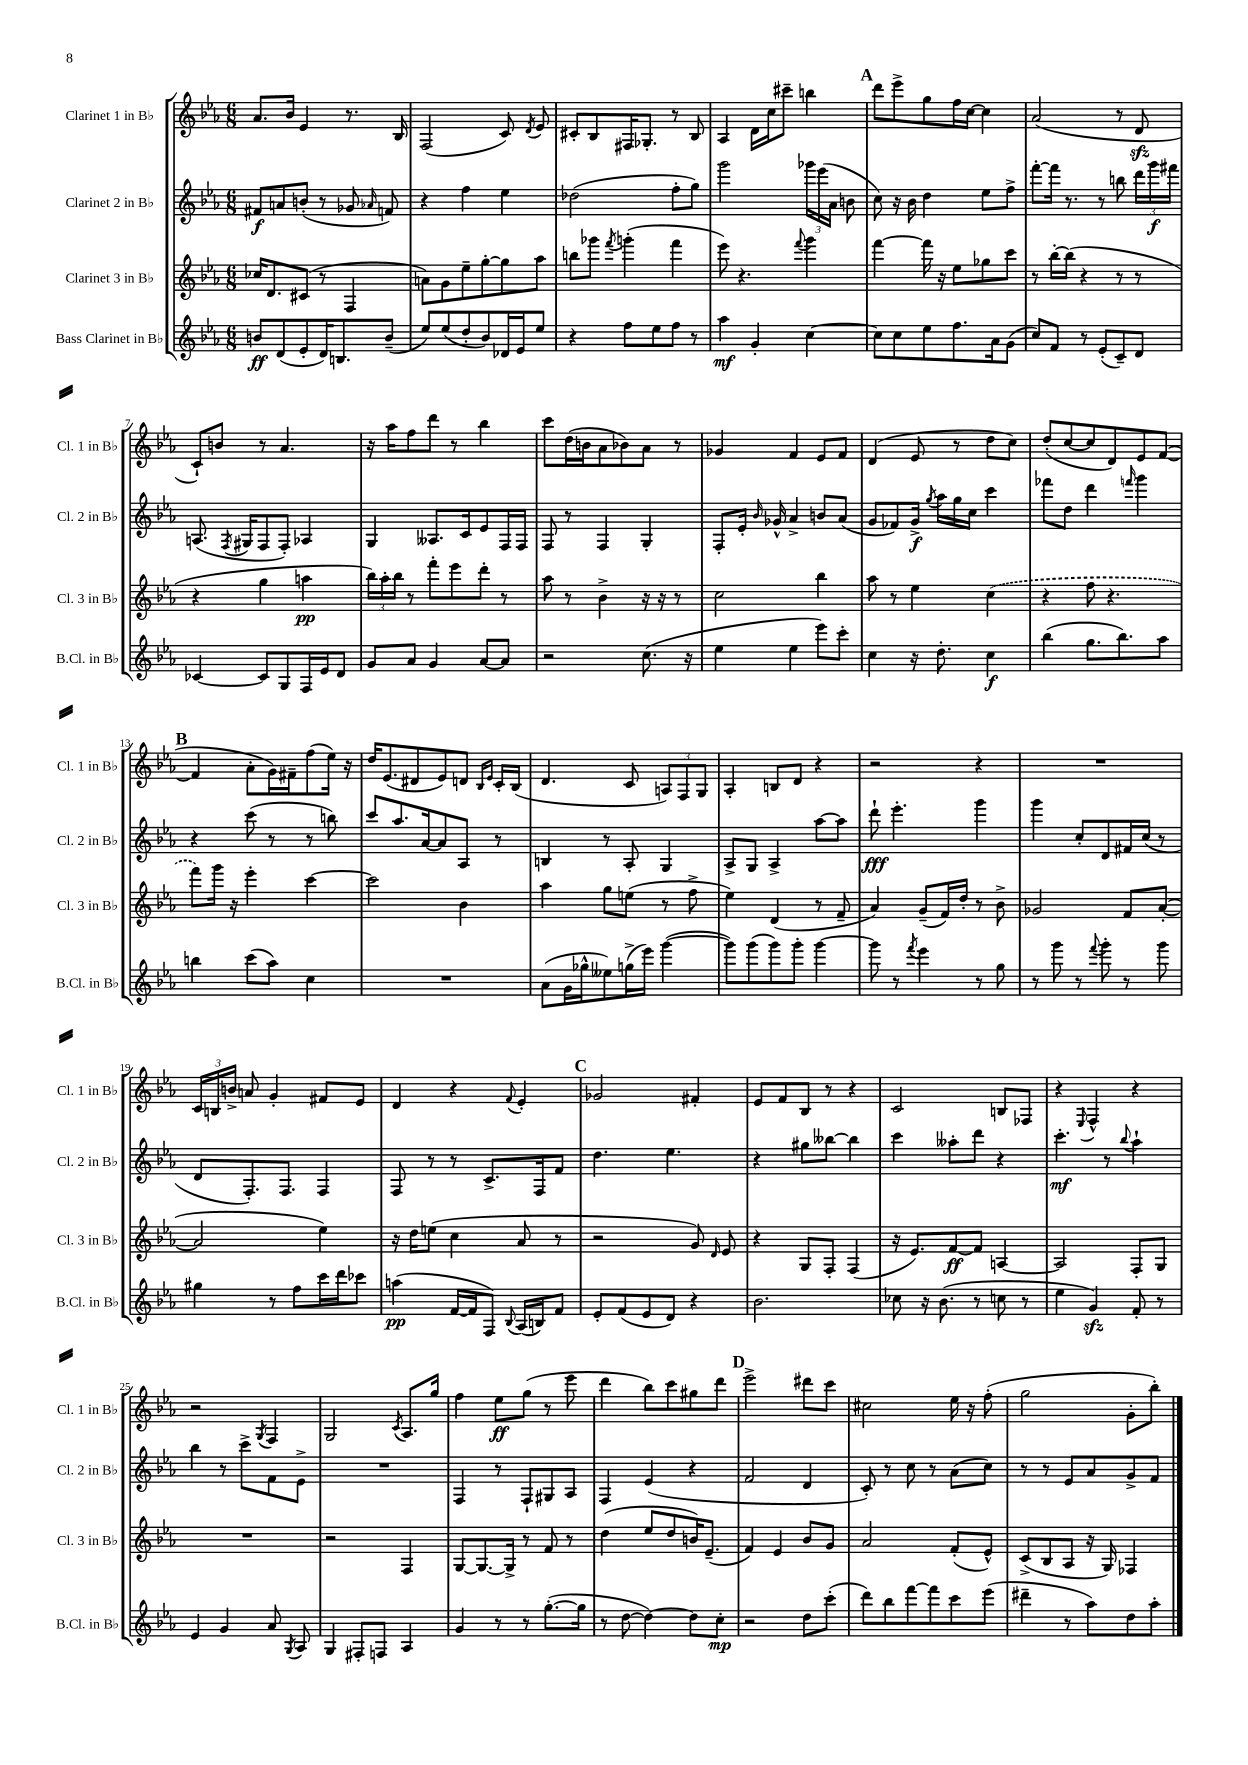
<<
\new StaffGroup <<
\new Staff = "s0" \with { instrumentName = "Clarinet 1 in Bb" shortInstrumentName = "Cl. 1 in Bb" } {
    \clef treble \key ees \major \numericTimeSignature \time 6/8
    \autoBeamOff aes'8.[ bes'16] ees'4 r8. bes16 |
    f2( c'8) \acciaccatura { d'8 } ees'8 |
    cis'8[-. bes8 fis16 ges8.]-. r8 bes8 |
    aes4 d'16[ c''16 cis'''8]-- b''4 |
    \mark \markup { \bold "A" } d'''8[ ees'''8-> g''8 f''16 c''16]~ c''4 |
    aes'2( r8 d'8\sfz |
    c'8[-!) b'8] r8 aes'4. |
    r16 aes''16[ f''8 d'''8] r8 bes''4 |
    c'''8[ d''16( b'16 aes'8 bes'8) aes'8] r8 |
    ges'4 f'4 ees'8[ f'8] |
    d'4( ees'8 r8 d''8[ c''8]) |
    d''8[-.( c''8~ c''8 d'8) ees'8 f'8]~( |
    \mark \markup { \bold "B" } f'4 aes'8[-. g'16) fis'16-- f''8( ees''16]) r16 |
    d''16[ ees'8.( dis'8 ees'8) d'8] \grace { bes16[ ees'16] } c'16[-. bes16]( |
    d'4. c'8 \tuplet 3/2 { a8[) f8 g8] } |
    aes4-. b8[ d'8] r4 |
    r2 r4 |
    R2. |
    \tuplet 3/2 { c'16[ b16 b'16]-> } a'8 g'4-. fis'8[ ees'8] |
    d'4 r4 \appoggiatura { f'8 } ees'4-. |
    \mark \markup { \bold "C" } ges'2 fis'4-. |
    ees'8[ f'8 bes8] r8 r4 |
    c'2 b8[ fes8] |
    r4 \appoggiatura { ees8 } f4-^ r4 |
    r2 \acciaccatura { g8 } f4 |
    g2 \acciaccatura { c'8 } aes8.[ g''16] |
    f''4 ees''8[\ff g''8]( r8 ees'''8 |
    d'''4 bes''8[) c'''8 gis''8 d'''8] |
    \mark \markup { \bold "D" } ees'''2-> dis'''8[ c'''8] |
    cis''2 ees''16 r16 f''8-.( |
    g''2 g'8[-. bes''8]-.) \bar "|." |
}
\new Staff = "s1" \with { instrumentName = "Clarinet 2 in Bb" shortInstrumentName = "Cl. 2 in Bb" } {
    \clef treble \key ees \major \numericTimeSignature \time 6/8
    \autoBeamOff fis'8[\f a'8 b'8]-.( r8 ges'8 \grace { aes'16 } f'8) |
    r4 f''4 ees''4 |
    des''2( f''8[-. g''8]) |
    g'''2 \tuplet 3/2 { ges'''16[ ees'''16( aes'16] } b'8 |
    \mark \markup { \bold "A" } c''8) r16 bes'16 d''4 ees''8[ f''8]-> |
    f'''8[~-. f'''16] r8. r8 b''8 \tuplet 3/2 { d'''16[ g'''16\f fis'''16] } |
    a8.( \acciaccatura { f8 } gis16[ f8 f8]-.) aes4 |
    g4 aeses8.[ c'16 ees'8 f16 f16] |
    f8 r8 f4 g4-. |
    f8[-. ees'16]-. \grace { bes'16 } ges'16-^ aes'4-> b'8[ aes'8]( |
    g'8[ fes'8) g'16]->\f \acciaccatura { g''8 } aes''16[ g''16 c''16] c'''4 |
    fes'''8[ d''8] d'''4 \grace { f'''16 } g'''4 |
    \mark \markup { \bold "B" } r4 c'''8( r8 r8 b''8) |
    c'''8[ aes''8. aes'16~ aes'8 aes8] r8 |
    b4 r8 aes8-. g4 |
    aes8[-> g8] aes4-> aes''8[~ aes''8] |
    d'''8-!\fff ees'''4.-. g'''4 |
    g'''4 c''8[-. d'8 fis'16 c''16]( r8 |
    d'8[ f8.-.) f8.] f4 |
    f8 r8 r8 c'8.[-> f16 f'8] |
    \mark \markup { \bold "C" } d''4. ees''4. |
    r4 gis''8[ beses''8]~ beses''4 |
    c'''4 aeses''8[-. d'''8] r4 |
    c'''4.-.\mf r8 \appoggiatura { bes''8 } aes''4-! |
    bes''4 r8 c'''8[-> f'8 ees'8]-> |
    R2. |
    f4 r8 f8[-! gis8 aes8] |
    f4 ees'4( r4 |
    \mark \markup { \bold "D" } f'2 d'4 |
    c'8-.) r8 c''8 r8 aes'8[( c''8]) |
    r8 r8 ees'8[ aes'8 g'8-> f'8] \bar "|." |
}
\new Staff = "s2" \with { instrumentName = "Clarinet 3 in Bb" shortInstrumentName = "Cl. 3 in Bb" } {
    \clef treble \key ees \major \numericTimeSignature \time 6/8
    \autoBeamOff ces''16[ d'8. cis'8]( r8 f4 |
    a'8[) g'8 ees''8-- g''8~-. g''8 aes''8] |
    b''8[ ges'''8] \acciaccatura { f'''8 } g'''4-.( f'''4 |
    ees'''8) r4. \appoggiatura { f'''8 } g'''4 |
    \mark \markup { \bold "A" } f'''4~ f'''16 r16 ees''8[ ges''8 c'''8] |
    r8 bes''16[~-. bes''16]( r4 r8 r8 |
    r4 g''4 a''4\pp |
    \tuplet 3/2 { bes''16[) aes''16-. bes''16] } r8 f'''8[-. ees'''8 d'''8]-. r8 |
    aes''8 r8 bes'4-> r16 r16 r8 |
    c''2 bes''4 |
    aes''8 r8 ees''4 \once \slurDashed c''4( |
    r4 f''8 r4. |
    \mark \markup { \bold "B" } f'''8[) g'''16] r16 ees'''4-. c'''4~ |
    c'''2 bes'4 |
    aes''4 g''8[ e''8]( r8 f''8-> |
    ees''4) d'4( r8 f'8-- |
    aes'4) g'8[--( f'16) d''16]-. r8 bes'8-> |
    ges'2 f'8[ aes'8]~-.( |
    aes'2 ees''4) |
    r16 d''16[ e''8]( c''4 aes'8 r8 |
    \mark \markup { \bold "C" } r2 g'8) \grace { d'16 } ees'8 |
    r4 g8[ f8]-. f4( |
    r16 ees'8.[) f'8~\ff f'8] a4~ |
    a2 f8[-. g8] |
    R2. |
    r2 f4 |
    g8[~ g8.~ g16]-> r8 f'8 r8 |
    d''4( ees''8[ d''8 b'16) ees'8.]--( |
    \mark \markup { \bold "D" } f'4) ees'4 bes'8[ g'8] |
    aes'2 f'8[-.( ees'8]-^) |
    c'8[->( bes8 aes8] r16 g16) fes4 \bar "|." |
}
\new Staff = "s3" \with { instrumentName = "Bass Clarinet in Bb" shortInstrumentName = "B.Cl. in Bb" } {
    \clef treble \key ees \major \numericTimeSignature \time 6/8
    \autoBeamOff b'8[\ff d'8( ees'8-. d'16) b8. b'8]--( |
    ees''8[) ees''8( d''8-. bes'8) des'16 ees'16 ees''8] |
    r4 f''8[ ees''8 f''8] r8 |
    aes''4\mf g'4-. c''4~ |
    \mark \markup { \bold "A" } c''8[ c''8 ees''8 f''8. aes'16 g'8]( |
    c''8[) f'8] r8 ees'8[-.( c'8--) d'8] |
    ces'4~ ces'8[ g8 f16 ees'16 d'8] |
    g'8[ aes'8] g'4 aes'8[~ aes'8] |
    r2 c''8.( r16 |
    ees''4 ees''4 ees'''8[) c'''8]-. |
    c''4 r16 d''8.-. c''4\f |
    bes''4( g''8.[ bes''8.) aes''8] |
    \mark \markup { \bold "B" } b''4 c'''8[( aes''8]) c''4 |
    R2. |
    aes'8[( g'16 ges''16-^ eeses''8) g''16->( ees'''16]) g'''4~( |
    g'''8[) g'''8( g'''8) g'''8]-. g'''4~ |
    g'''8 r8 \acciaccatura { f'''8 } ees'''4 r8 g''8 |
    r8 g'''8 r8 \appoggiatura { f'''8 } g'''8-. r8 g'''8 |
    gis''4 r8 f''8[ c'''16 d'''16 ces'''8] |
    a''4\pp( f'16[~ f'16 f8]) \appoggiatura { bes8 } aes16[( b16) f'8] |
    \mark \markup { \bold "C" } ees'8[-. f'8( ees'8 d'8]) r4 |
    bes'2. |
    ces''8 r16 bes'8.( r8 c''8 r8 |
    ees''4 g'4\sfz) f'8-. r8 |
    ees'4 g'4 aes'8 \acciaccatura { g8 } aes8 |
    g4 fis8[-. f8] aes4 |
    g'4 r8 r8 g''8.[~-.( g''16] |
    r8 d''8~ d''4~) d''8[ c''8]-.\mp |
    \mark \markup { \bold "D" } r2 d''8[ c'''8]-.( |
    d'''8[) bes''8 f'''8~ f'''8 c'''8 ees'''8]( |
    dis'''4-- r8 aes''8[) d''8 aes''8]-. \bar "|." |
}
>>
>>
